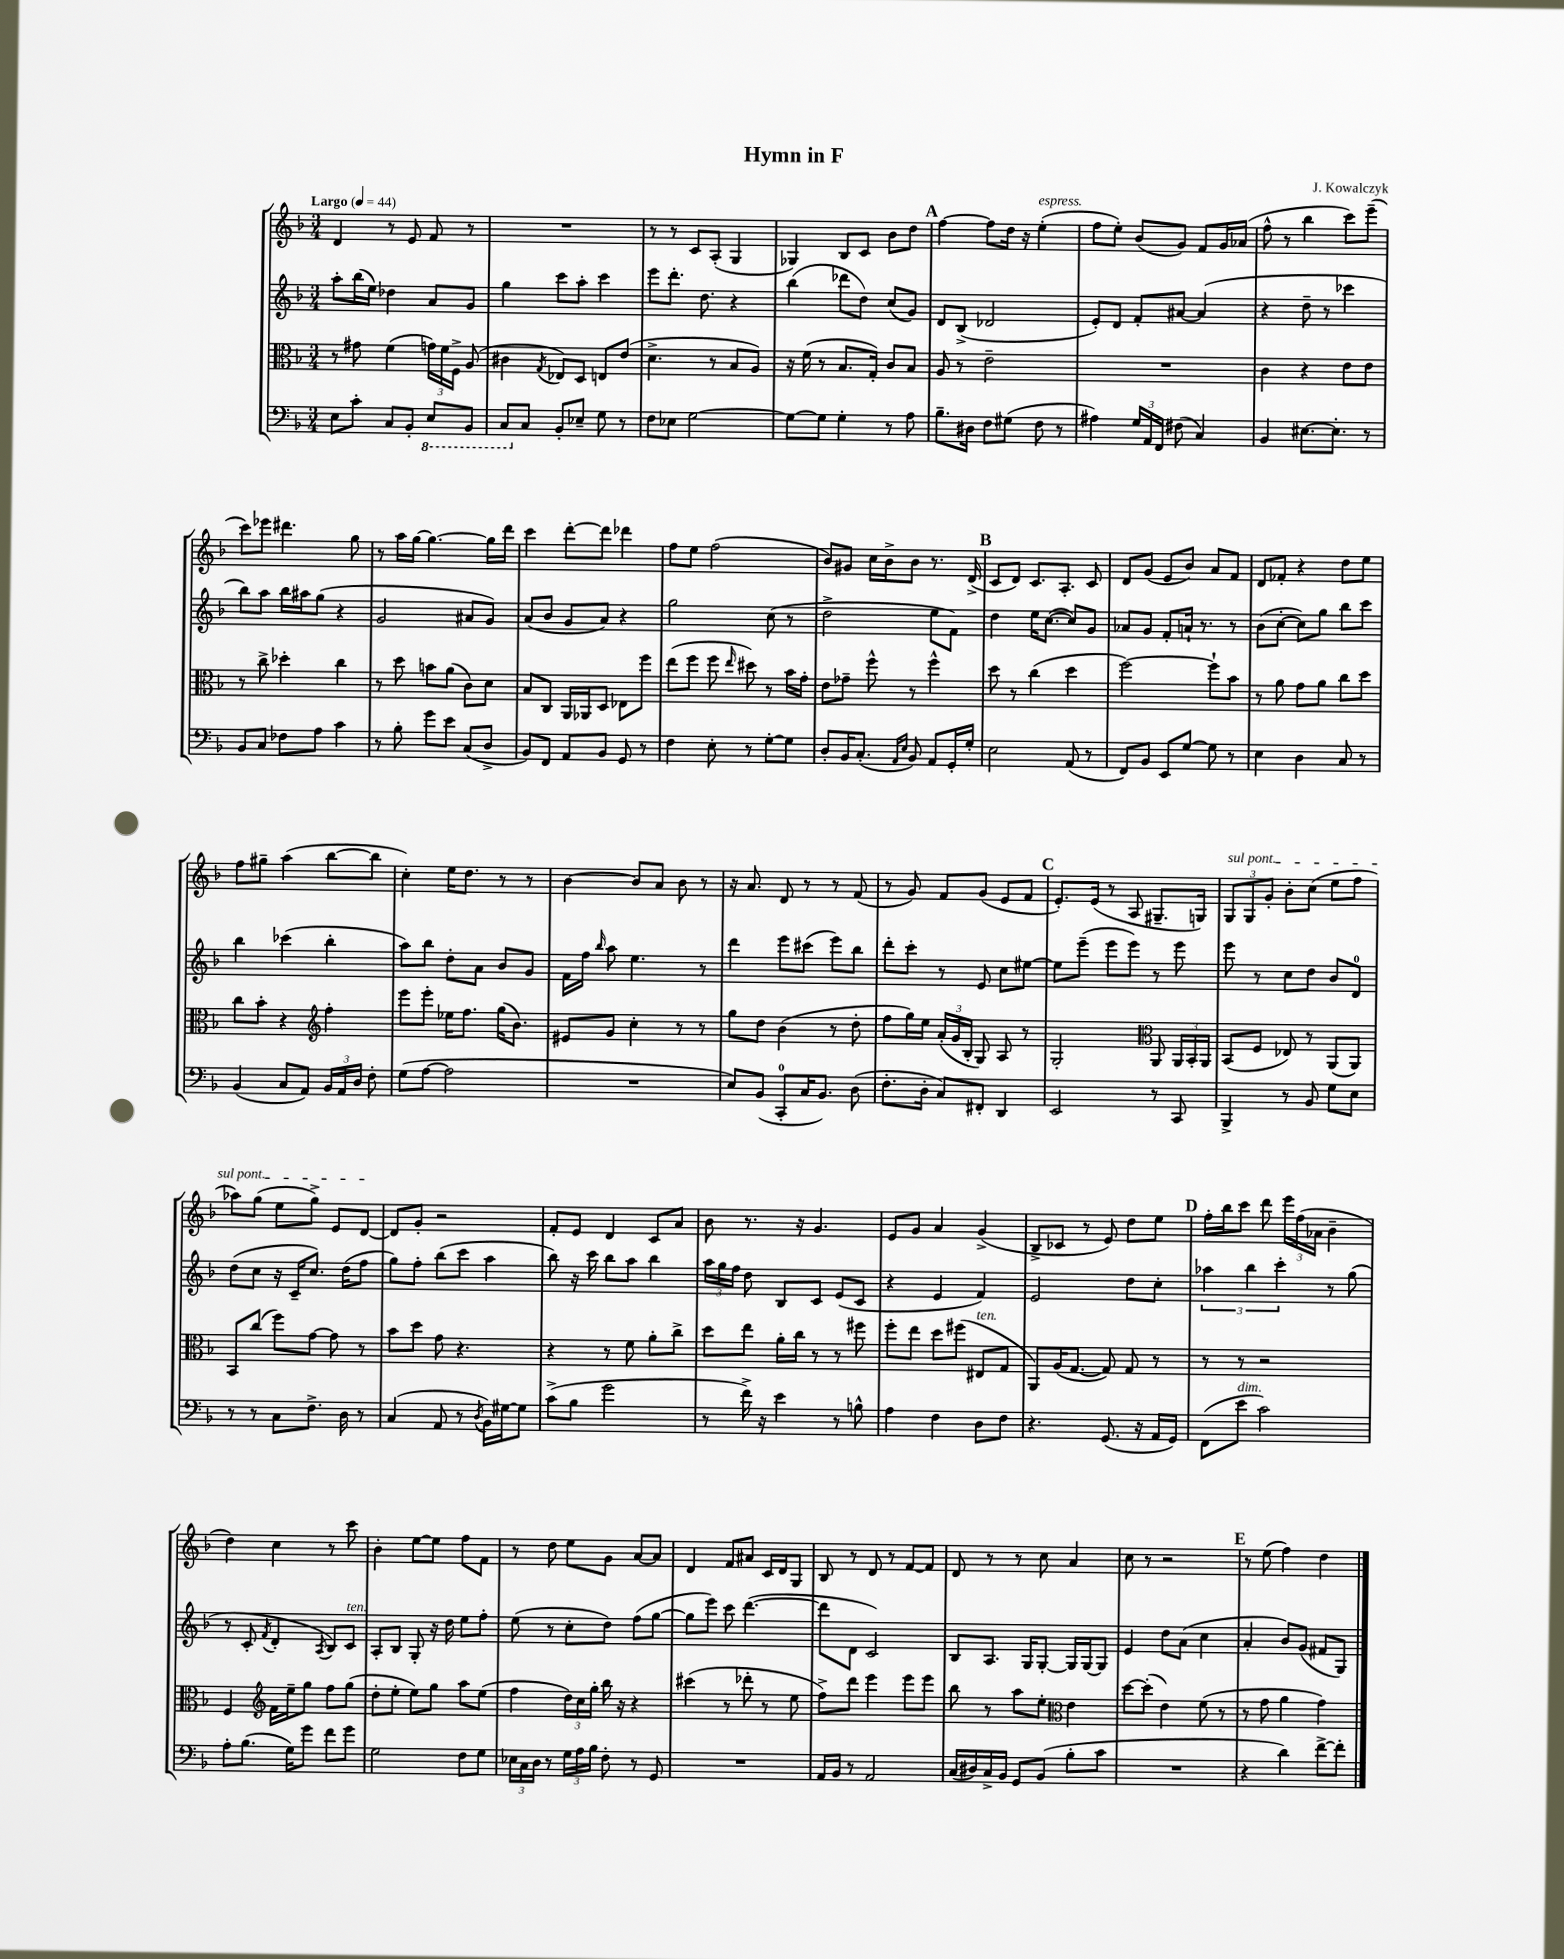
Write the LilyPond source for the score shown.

\header { title = "Hymn in F" composer = "J. Kowalczyk" }
<<
\new StaffGroup <<
\new Staff = "s0" {
    \clef treble \key f \major \numericTimeSignature \time 3/4 \tempo "Largo" 4 = 44
    \autoBeamOff d'4 r8 e'8 f'8 r8 |
    R2. |
    r8 r8 c'8[ a8]-.( g4 |
    ges4) bes8[ c'8] bes'8[ d''8] |
    \mark \markup { \bold "A" } f''4~ f''8[ d''16] r16 e''4-.^\markup { \italic "espress." }( |
    f''8[ e''8]-.) bes'8[( g'8]) f'8[ g'16 aes'16]( |
    f''8-^ r8 bes''4 c'''8[) e'''8]--( |
    c'''8[) ees'''8] dis'''4. g''8 |
    r8 a''16[ g''16]~ g''4.~ g''16[ d'''16] |
    c'''4 d'''8[~-. d'''8] des'''4 |
    f''8[ e''8] f''2( |
    bes'8[) gis'8] c''16[ bes'16-> bes'8] r8. d'16->( |
    \mark \markup { \bold "B" } c'8[ d'8]) c'8.[ a8.]-. c'8 |
    d'8[ g'8]( e'8[ bes'8]) a'8[ f'8] |
    d'8[ fes'8]-. r4 d''8[ e''8] |
    f''8[ gis''8]-- a''4( bes''8[~ bes''8] |
    c''4-.) e''16[ d''8.] r8 r8 |
    bes'4~ bes'8[ a'8] bes'8 r8 |
    r16 a'8. d'8 r8 r8 f'8( |
    r8 g'8) f'8[ g'8]( e'8[ f'8] |
    \mark \markup { \bold "C" } e'8.[-.) e'16]( r8 a8 gis8.[-- g16]) |
    \tuplet 3/2 { \once \override TextSpanner.bound-details.left.text = \markup { \italic "sul pont." } g8[\startTextSpan g8 g'8]-. } bes'8[-. c''8]( e''8[ f''8] |
    aes''8[) g''8]( e''8[ g''8]->) e'8[ d'8]~\stopTextSpan |
    d'8[ g'8]-. r2 |
    f'8[-. e'8] d'4 c'8[ a'8] |
    bes'8 r8. r16 g'4. |
    e'8[ g'8] a'4 g'4->( |
    bes8[-> ces'8] r8 e'8) d''8[ e''8] |
    \mark \markup { \bold "D" } f''16[-. bes''16 c'''8] d'''8 \tuplet 3/2 { e'''16[ f''16( aes'16] } bes'4-- |
    d''4) c''4 r8 c'''8 |
    bes'4-. e''8[~ e''8] f''8[ f'8] |
    r8 d''8 e''8[ g'8] a'8[~ a'8] |
    d'4 f'8[ ais'8] c'16[ d'16 g8] |
    bes8 r8 d'8 r8 f'8[~ f'8] |
    d'8 r8 r8 c''8 a'4 |
    c''8 r8 r2 |
    \mark \markup { \bold "E" } r8 e''8( f''4) d''4 \bar "|." |
}
\new Staff = "s1" {
    \clef treble \key f \major \numericTimeSignature \time 3/4
    \autoBeamOff a''8[-. bes''16( e''16]) des''4 a'8[ g'8] |
    g''4 c'''8[ a''8]-. c'''4 |
    e'''8[ d'''8.]-. d''8. r4 |
    bes''4( des'''8[ d''8]) c''8[( g'8]) |
    \mark \markup { \bold "A" } d'8[ bes8]->( des'2 |
    e'8[-.) d'8] f'8[-. ais'8]~ ais'4( |
    r4 d''8-- r8 ces'''4 |
    bes''8[) a''8] bes''16[ ais''16 g''8]( r4 |
    g'2 ais'8[ g'8]) |
    a'8[( bes'8] g'8[ a'8]) r4 |
    g''2 c''8( r8 |
    d''2-> e''8[ f'8]) |
    \mark \markup { \bold "B" } d''4 e''16[ c''8.]~( c''8[) g'8] |
    aes'8[ g'8] f'8[-. a'16]-! r8. r8 |
    bes'8[( c''8]~-. c''8[) g''8] bes''8[ c'''8] |
    bes''4 ces'''4( bes''4-. |
    a''8[) bes''8] d''8[-. a'8] bes'8[ g'8] |
    f'16[ f''16] \grace { bes''16 } a''8 e''4. r8 |
    d'''4 e'''8[ cis'''8]( e'''8[) bes''8] |
    d'''8[-. c'''8]-. r8 e'8 c''8[ eis''8]~ |
    \mark \markup { \bold "C" } eis''8[ e'''8]--( e'''8[ e'''8]) r8 e'''8 |
    e'''8 r8 c''8[ d''8] bes'8[ d'8]-0 |
    d''8[( c''8] r16 c'16[-- c''8.]) d''16[( f''8] |
    g''8[) f''8]-. bes''8[( c'''8] a''4 |
    bes''8) r16 c'''16 bes''8[ a''8] bes''4 |
    \tuplet 3/2 { a''16[ g''16 f''16] } d''8 bes8[ c'8] e'8[( c'8] |
    r4 e'4 f'4) |
    e'2 d''8[ c''8]-. |
    \mark \markup { \bold "D" } \tuplet 3/2 { aes''4 bes''4 c'''4-. } r8 g''8( |
    r8 c'8-. \acciaccatura { f'8 } d'4-. \acciaccatura { a8 } bes8[) c'8]^\markup { \italic "ten." } |
    a8[-. bes8] g8-. r16 d''16 e''8[ f''8]-. |
    e''8( r8 c''8[-. d''8]) f''8[( g''8]~ |
    g''8[ e'''8]) c'''8 d'''4.~( |
    d'''8[ d'8] c'2) |
    bes8[ a8.] g16[ g8]~-. g16[ g16~ g8] |
    e'4 d''8[ a'8]( c''4 |
    \mark \markup { \bold "E" } a'4-. bes'8[) g'8]( fis'8[ g8]) \bar "|." |
}
\new Staff = "s2" {
    \clef alto \key f \major \numericTimeSignature \time 3/4
    \autoBeamOff r8 gis'8 f'4( \tuplet 3/2 { g'16[) f'16 f16]-> } a8( |
    cis'4 \acciaccatura { g8 } ees8[) d8] e8[ e'8]( |
    d'4.-> r8 bes8[ a8]) |
    r16 f'16( r8 bes8.[ g16]-.) c'8[ bes8] |
    \mark \markup { \bold "A" } a8 r8 e'2-- |
    R2. |
    c'4 r4 e'8[ e'8] |
    r8 c''8-> des''4-. c''4 |
    r8 d''8 b'8[ a'8]( c'8[) d'8] |
    bes8[ c8] a,16[ aes,16 d8] ees8[ f''8] |
    e''8[( f''8] f''8 \grace { e''16 } dis''8) r8 bes'16[ g'16]-. |
    e'8[ ges'8]-- f''8-^ r8 f''4-^ |
    \mark \markup { \bold "B" } d''8 r8 c''4( d''4 |
    f''2~) f''8[-! bes'8] |
    r8 a'8 g'8[ a'8] c''8[ d''8] |
    c''8[ bes'8]-. r4 \clef treble f''4-. |
    e'''8[ e'''8]-. ees''16[ f''8.] g''16[( bes'8.]) |
    eis'8[ g'8] c''4-. r8 r8 |
    g''8[ d''8] bes'4( r8 d''8-. |
    f''8[ g''16) e''16] \tuplet 3/2 { a'16[-.( g'16 bes16]-. } g8) a8 r8 |
    \mark \markup { \bold "C" } g2-. \clef alto a,8 \tuplet 3/2 { a,16[ bes,16-. a,16] } |
    bes,8[( f8] ees8) r8 a,8[( a,8]) |
    bes,8[ c''8]( f''8[) g'8]~ g'8 r8 |
    bes'8[ d''8] g'8 r4. |
    r4 r8 f'8 a'8[-. c''8]-> |
    d''8[ e''8] a'16[-. c''16] r8 r8 fis''8 |
    f''8[-. e''8] d''8[ fis''8]( eis8[^\markup { \italic "ten." } g8] |
    a,8[) a16( g8.]~ g8) g8 r8 |
    \mark \markup { \bold "D" } r8 r8 r2 |
    f4 \clef treble f'16[ e''16-- g''8] f''8[ g''8]( |
    d''8[-. e''8]-. e''8[) g''8] a''8[ e''8]( |
    f''4 \tuplet 3/2 { d''16[) c''16 g''16]-. } bes''16 r16 r4 |
    cis'''4( r8 des'''8-. r8 e''8 |
    f''8[->) d'''8] e'''4 e'''8[ e'''8] |
    bes''8 r8 a''8[ e''8]-. \clef alto e'4 |
    d''8[~ d''8]-.( e'4) f'8( r8 |
    \mark \markup { \bold "E" } r8 g'8 a'4 g'4) \bar "|." |
}
\new Staff = "s3" {
    \clef bass \key f \major \numericTimeSignature \time 3/4
    \autoBeamOff e8[ c'8]-. c8[ bes,8]-. \ottava #-1 e,8[ bes,,8] |
    c,8[ \ottava #0 c8] bes,8[-. ees8]-- g8 r8 |
    f8[ ees8] g2~ |
    g8[~ g8] g4-. r8 a8 |
    \mark \markup { \bold "A" } bes8.[-- dis16] f8[ gis8]( f8 r8 |
    ais4) \tuplet 3/2 { g16[ a,16 f,16] } fis8( c4) |
    bes,4 eis8.[~ eis8.]-. r8 |
    bes,8[ c8] fes8[ a8] c'4 |
    r8 bes8-. g'8[ e'8] c8[( d8]-> |
    bes,8[) f,8] a,8[ bes,8] g,8 r8 |
    f4 e8-. r8 g8[~-. g8] |
    d8[-. bes,16 c8.]-.( \grace { a,16[ e16] } bes,8) a,8[ g,16-. g16]-. |
    \mark \markup { \bold "B" } e2 a,8( r8 |
    f,8[) bes,8] e,8[ g8]~ g8 r8 |
    e4 d4 c8 r8 |
    bes,4( c8[ a,8]) \tuplet 3/2 { bes,16[ a,16 d16] } f8-. |
    g8[( a8]~ a2 |
    R2. |
    e8[) bes,8]( c,8[-0-. c16 bes,8.]) d8( |
    f8.[-. d16]-. c8[) fis,8]-. d,4 |
    \mark \markup { \bold "C" } e,2 r8 c,8 |
    bes,,4-> r8 bes,8 g8[ e8] |
    r8 r8 c8[ f8.]-> d16 r8 |
    c4( a,8 r8 \acciaccatura { d8 } bes,16[) gis16~ gis8] |
    c'8[->( bes8] g'2 |
    r8 f'16->) r16 e'4 r8 b8-^ |
    a4 f4 d8[ f8] |
    r4. g,8.( r16 a,16[ g,16]) |
    \mark \markup { \bold "D" } f,8[( e'8]^\markup { \italic "dim." } c'2) |
    a8[-. bes8.]( g16[) g'8] f'8[ g'8] |
    g2 f8[ g8] |
    \tuplet 3/2 { ees16[ c16 d16] } r8 \tuplet 3/2 { g16[ a16 bes16] } f8-. r8 g,8 |
    R2. |
    a,16[ bes,16] r8 a,2 |
    c16[( dis16) c16-> bes,16] g,8[ bes,8]( bes8[-. c'8] |
    R2. |
    \mark \markup { \bold "E" } r4 d'4) f'8[~-> f'8]-. \bar "|." |
}
>>
>>
\layout { \context { \Score \remove "Bar_number_engraver" } }
